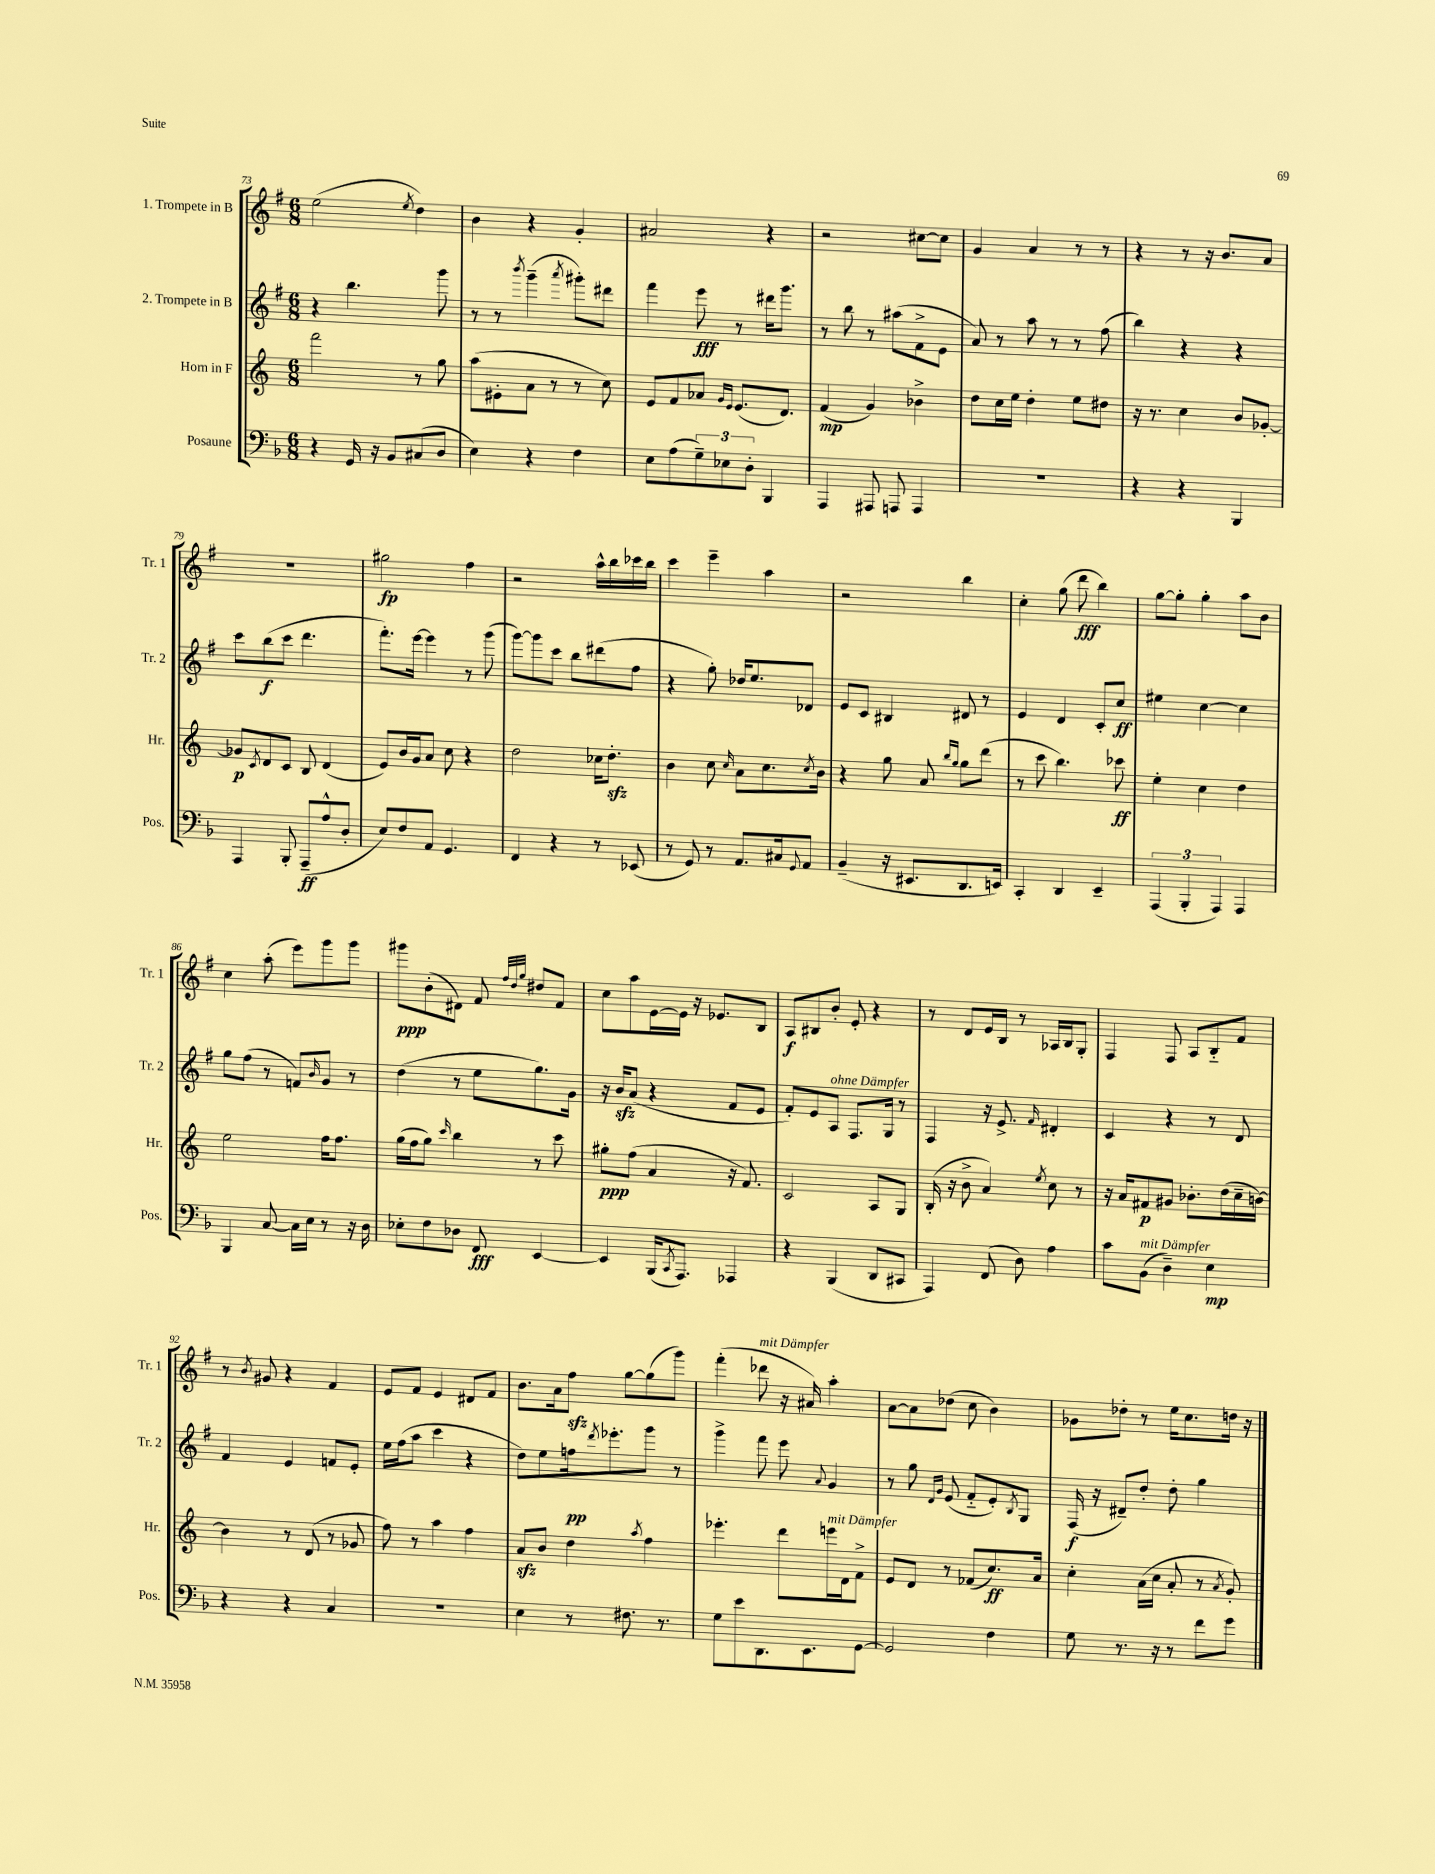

**kern	**dynam	**kern	**dynam	**kern	**dynam	**kern	**dynam
*part4	*part4	*part3	*part3	*part2	*part2	*part1	*part1
*staff4	*staff4	*staff3	*staff3	*staff2	*staff2	*staff1	*staff1
*I"Posaune	*	*I"Horn in F	*	*I"2. Trompete in B	*	*I"1. Trompete in B	*
*I'Pos.	*	*I'Hr.	*	*I'Tr. 2	*	*I'Tr. 1	*
*clefF4	*	*clefG2	*	*clefG2	*	*clefG2	*
*k[b-]	*	*k[]	*	*k[f#]	*	*k[f#]	*
*M6/8	*	*M6/8	*	*M6/8	*	*M6/8	*
=73	=73	=73	=73	=73	=73	=73	=73
4r	.	2fff\	.	4r	.	(2ee\	.
16GG/	.	.	.	4.bb\	.	.	.
16r	.	.	.	.	.	.	.
8BB-/L	.	.	.	.	.	.	.
.	.	.	.	.	.	8qee/	.
(8C#X/	.	8r	.	.	.	4dd\)	.
8D/J	.	8gg\	.	8ggg\	.	.	.
=74	=74	=74	=74	=74	=74	=74	=74
4E\)	.	(8aa\L	.	8r	.	4b\	.
.	.	8e#X'\	.	8r	.	.	.
.	.	.	.	8qbbb/	.	.	.
4r	.	8a\J	.	(4ggg~\	.	4r	.
.	.	8r	.	.	.	.	.
.	.	.	.	8qaaa/	.	.	.
4F\	.	8r	.	8ggg#X'\L)	.	4g'/	.
.	.	8cc\)	.	8ddd#X\J	.	.	.
=75	=75	=75	=75	=75	=75	=75	=75
8E\L	.	8e/L	.	4fff#\	.	2a#X/	.
(8A\	.	8f/	.	.	.	.	.
12G~\)	.	8a-X/J	.	8eee\	fff	.	.
12E-X\	.	.	.	.	.	.	.
.	.	16qqg/LL	.	.	.	.	.
.	.	16qqe/JJ	.	.	.	.	.
.	.	(8.e/L	.	8r	.	.	.
12D'\J	.	.	.	.	.	.	.
4BBB-/	.	.	.	16ddd#X\KL	.	4r	.
.	.	8.d/J)	.	8.ggg\J	.	.	.
=76	=76	=76	=76	=76	=76	=76	=76
4AAA/	.	(4f/	mp	8r	.	2r	.
.	.	.	.	8bb\	.	.	.
8AAA#X/	.	4g/)	.	8r	.	.	.
8AAAn/	.	.	.	(8aa#X\L	.	.	.
4AAA/	.	4b-X^\	.	8f#^\	.	[8cc#X\L	.
.	.	.	.	8e\J	.	8cc#\J]	.
=77	=77	=77	=77	=77	=77	=77	=77
2.r	.	8dd\L	.	8a/)	.	4g/	.
.	.	16cc\L	.	8r	.	.	.
.	.	16ee\JJ	.	.	.	.	.
.	.	4dd'\	.	8aa\	.	4a/	.
.	.	.	.	8r	.	.	.
.	.	8ee\L	.	8r	.	8r	.
.	.	8dd#X\J	.	(8ff#\	.	8r	.
=78	=78	=78	=78	=78	=78	=78	=78
4r	.	16r	.	4bb\)	.	4r	.
.	.	8.r	.	.	.	.	.
4r	.	4cc\	.	4r	.	8r	.
.	.	.	.	.	.	16r	.
.	.	.	.	.	.	8.b/L	.
4BBB-/	.	8b/L	.	4r	.	.	.
.	.	[8g-X'/J	.	.	.	8a/J	.
!!LO:LB:g=z
=79	=79	=79	=79	=79	=79	=79	=79
4AAA/	.	8g-X/L]	p	8ccc\L	.	2.r	.
.	.	8qc/	.	.	.	.	.
.	.	8d/	.	(8bb\	f	.	.
8BBB-'/	.	8c/J	.	8ccc\J	.	.	.
(8AAA~/L	ff	8B/	.	4.ddd\	.	.	.
8A^^/	.	(4d/	.	.	.	.	.
8D'/J	.	.	.	.	.	.	.
=80	=80	=80	=80	=80	=80	=80	=80
8E/L)	.	8e/L)	.	8.fff#'\L)	.	2gg#X\	fp
8F/	.	16b/L	.	.	.	.	.
.	.	16g/J	.	[16eee\Jk	.	.	.
8AA/J	.	8a/J	.	4eee\]	.	.	.
4.GG/	.	8cc\	.	.	.	.	.
.	.	4r	.	8r	.	4ff#\	.
.	.	.	.	(8ggg\	.	.	.
=81	=81	=81	=81	=81	=81	=81	=81
4FF/	.	2dd\	.	[8ggg\L)	.	2r	.
.	.	.	.	8ggg\]	.	.	.
4r	.	.	.	8ccc\J	.	.	.
.	.	.	.	8bb\L	.	.	.
8r	.	16cc-X\KL	.	(8ddd#X\	.	16aa^^\LL	.
.	.	8.ddzz'\J	.	.	.	16bb\	.
(8EE-X/	.	.	.	8ff#\J	.	16ccc-X\	.
.	.	.	.	.	.	16bb\JJ	.
=82	=82	=82	=82	=82	=82	=82	=82
8r	.	4b\	.	4r	.	4ccc\	.
8GG/)	.	.	.	.	.	.	.
8r	.	8cc\	.	8gg'\)	.	4eee~\	.
.	.	16qqcc/	.	.	.	.	.
8.AA/L	.	8a\L	.	16dd-X/KL	.	.	.
.	.	.	.	8.ee/	.	.	.
.	.	8.cc\	.	.	.	4aa\	.
16C#X/k	.	.	.	.	.	.	.
8qqGG/	.	.	.	.	.	.	.
8AA/J	.	.	.	8d-X/J	.	.	.
.	.	8qcc/	.	.	.	.	.
.	.	16b\Jk	.	.	.	.	.
=83	=83	=83	=83	=83	=83	=83	=83
(4BB-~/	.	4r	.	8e/L	.	2r	.
.	.	.	.	8c/J	.	.	.
16r	.	8gg\	.	4B#X/	.	.	.
8.EE#X/L	.	.	.	.	.	.	.
.	.	8a/	.	.	.	.	.
.	.	16qqbb/LL	.	.	.	.	.
.	.	16qqgg/JJ	.	.	.	.	.
8.DD/	.	8gg\L	.	8d#X/	.	4bb\	.
.	.	(8ddd\J	.	8r	.	.	.
16EEn/Jk)	.	.	.	.	.	.	.
=84	=84	=84	=84	=84	=84	=84	=84
4CC'/	.	8r	.	4e/	.	4cc'\	.
.	.	8ccc\	.	.	.	.	.
4DD/	.	4.bb\)	.	4d/	.	(8gg\	.
.	.	.	.	.	.	8ddd\	fff
4EE~/	.	.	.	8c'/L	.	4bb\)	.
.	.	8ccc-X\	ff	8cc/J	ff	.	.
=85	=85	=85	=85	=85	=85	=85	=85
(6AAA/	.	4ee'\	.	4ee#X\	.	[8gg\L	.
.	.	.	.	.	.	8gg'\J]	.
6BBB-'/	.	.	.	.	.	.	.
.	.	4cc\	.	[4cc\	.	4gg'\	.
6AAA/)	.	.	.	.	.	.	.
4AAA/	.	4dd\	.	4cc\]	.	8aa\L	.
.	.	.	.	.	.	8b\J	.
!!LO:LB:g=z
=86	=86	=86	=86	=86	=86	=86	=86
4BBB-/	.	2ee\	.	8gg\L	.	4cc\	.
.	.	.	.	(8ff#\J	.	.	.
[8C/	.	.	.	8r	.	(8aa'\	.
16C\LL]	.	.	.	8fn/L)	.	8eee\L)	.
16E\JJ	.	.	.	.	.	.	.
.	.	.	.	16qqb/	.	.	.
8r	.	16ff\KL	.	8g/J	.	8ggg\	.
.	.	8.ff\J	.	.	.	.	.
16r	.	.	.	8r	.	8ggg\J	.
16D\	.	.	.	.	.	.	.
=87	=87	=87	=87	=87	=87	=87	=87
8E-X'\L	.	(16gg\LL	.	(4dd\	.	8ggg#X\L	ppp
.	.	16ff\J	.	.	.	.	.
8F\	.	8gg\J)	.	.	.	(8b'\	.
.	.	16qqccc/	.	.	.	.	.
8D-X\J	.	4bb\	.	8r	.	8d#X\J)	.
8FF/	fff	.	.	8ee\L	.	8f#/	.
.	.	.	.	.	.	32qqff#/LLL	.
.	.	.	.	.	.	32qqdd/	.
.	.	.	.	.	.	32qqgg/JJJ	.
[4EE/	.	8r	.	8.gg\)	.	8dd#X/L	.
.	.	8ccc\	.	.	.	8f#/J	.
.	.	.	.	16g\Jk	.	.	.
=88	=88	=88	=88	=88	=88	=88	=88
4EE/]	.	8gg#X'\L	ppp	16r	.	8cc\L	.
.	.	.	.	16bzz/KL	.	.	.
.	.	(8ff\J	.	(8a/J	.	8aa\	.
(16BBB-/KL	.	4a/	.	4r	.	[16e\L	.
8qCC/	.	.	.	.	.	.	.
8.AAA/J)	.	.	.	.	.	16e\JJ]	.
.	.	.	.	.	.	16r	.
.	.	.	.	.	.	8.e-X/L	.
4AAA-X/	.	16r	.	8f#/L	.	.	.
.	.	8.f/)	.	.	.	.	.
.	.	.	.	8e/J	.	8B/J	.
=89	=89	=89	=89	=89	=89	=89	=89
4r	.	2c/	.	8f#'/L)	.	8A/L	f
.	.	.	.	8e/	.	8B#X/	.
!	!	!	!	!LO:TX:a:i:t=ohne Dämpfer	!	!	!
(4BBB-/	.	.	.	8A/J	.	8b'/J	.
.	.	.	.	8.F#/L	.	8e'/	.
8DD/L	.	8A/L	.	.	.	4r	.
.	.	.	.	16G/Jk	.	.	.
8CC#X/J	.	8G/J	.	8r	.	.	.
=90	=90	=90	=90	=90	=90	=90	=90
4AAA/)	.	(16B'/	.	4F#/	.	8r	.
.	.	16r	.	.	.	.	.
.	.	8b^\	.	.	.	8d/L	.
(8FF/	.	4a/)	.	16r	.	16e/L	.
.	.	.	.	8.e^/	.	16B/JJ	.
8D\)	.	.	.	.	.	8r	.
.	.	8qee/	.	16qqf#/	.	.	.
4A\	.	8cc\	.	4d#X'/	.	16A-X/LL	.
.	.	.	.	.	.	16B/J	.
.	.	8r	.	.	.	8G'/J	.
=91	=91	=91	=91	=91	=91	=91	=91
8c\L	.	16r	.	4c/	.	4F#/	.
.	.	16a/KL	.	.	.	.	.
!LO:TX:a:i:t=mit Dämpfer	!	!	!	!	!	!	!
(8BB-\J	.	8f#X/	p	.	.	.	.
4D~\)	.	8g#X/J	.	4r	.	8F#/	.
.	.	8.b-X'\L	.	.	.	8A/L	.
4E\	mp	.	.	8r	.	8B/	.
.	.	(16dd\L	.	.	.	.	.
.	.	16cc~\	.	8d/	.	8f#/J	.
.	.	[16bn\JJ)	.	.	.	.	.
!!LO:LB:g=z
=92	=92	=92	=92	=92	=92	=92	=92
4r	.	4b\]	.	4f#/	.	8r	.
.	.	.	.	.	.	8qb/	.
.	.	.	.	.	.	8g#X/	.
4r	.	8r	.	4e/	.	4r	.
.	.	(8d/	.	.	.	.	.
4C/	.	8r	.	8fn/L	.	4f#/	.
.	.	8g-X/	.	8e'/J	.	.	.
=93	=93	=93	=93	=93	=93	=93	=93
2.r	.	8ff\)	.	16ee\LL	.	8e/L	.
.	.	.	.	(16ff#\J	.	.	.
.	.	8r	.	8aa\J	.	8f#/J	.
.	.	4aa\	.	4ccc\	.	4e/	.
.	.	4ff\	.	4r	.	8d#X/L	.
.	.	.	.	.	.	8f#/J	.
=94	=94	=94	=94	=94	=94	=94	=94
4E\	.	8azz/L	.	8dd\L)	.	8.b\L	.
.	.	8b/J	.	8ee\	.	.	.
.	.	.	.	.	.	16a\k	.
8r	.	4dd\	.	16ffn\k	pp	8ff#zz\J	.
.	.	.	.	8qddd/	.	.	.
.	.	.	.	8.eee-X'\	.	.	.
8.F#X\	.	.	.	.	.	[8gg\L	.
.	.	8qaa/	.	.	.	.	.
.	.	4ff\	.	8ggg\J	.	(8gg\]	.
8.r	.	.	.	.	.	.	.
.	.	.	.	8r	.	8ggg\J)	.
=95	=95	=95	=95	=95	=95	=95	=95
8G\L	.	4.eee-X'\	.	4ggg^\	.	(4fff#'\	.
8e\	.	.	.	.	.	.	.
!	!	!	!	!	!	!LO:TX:a:i:t=mit Dämpfer	!
8.DD\	.	.	.	8fff#\	.	8ddd-X\	.
.	.	8ddd\L	.	8eee\	.	16r	.
8.EE\	.	.	.	.	.	16a#X/)	.
.	.	.	.	8qqa/	.	.	.
!	!	!LO:TX:a:i:t=mit Dämpfer	!	!	!	!	!
.	.	16eeen\L	.	4g/	.	4aa'\	.
.	.	16d\J	.	.	.	.	.
[8GG\J	.	8f^\J	.	.	.	.	.
=96	=96	=96	=96	=96	=96	=96	=96
2GG/]	.	8e/L	.	8r	.	[8a\L	.
.	.	8d/J	.	8gg\	.	8a\]	.
.	.	.	.	16qqd/LL	.	.	.
.	.	.	.	16qqg/JJ	.	.	.
.	.	8r	.	(8e/	.	(8dd-X\J	.
.	.	(8f-X/L	.	8f#/L	.	8cc\	.
4F\	.	8.cc/)	ff	8e'/)	.	4b\)	.
.	.	.	.	8qB/	.	.	.
.	.	.	.	8G/J	.	.	.
.	.	16a/Jk	.	.	.	.	.
=97	=97	=97	=97	=97	=97	=97	=97
8G\	.	4cc'\	.	(16F#/	f	8g-X\L	.
.	.	.	.	16r	.	.	.
8.r	.	.	.	8d#X~/L)	.	8dd-X'\J	.
.	.	(16a\LL	.	8dd'/J	.	8r	.
16r	.	16cc\JJ	.	.	.	.	.
8r	.	8a'/	.	8dd'\	.	16ee\KL	.
.	.	.	.	.	.	8.cc\	.
8f\L	.	8r	.	4gg\	.	.	.
.	.	8qa/	.	.	.	.	.
8g\J	.	8g'/)	.	.	.	16ddn\Jk	.
.	.	.	.	.	.	16r	.
==	==	==	==	==	==	==	==
*-	*-	*-	*-	*-	*-	*-	*-
